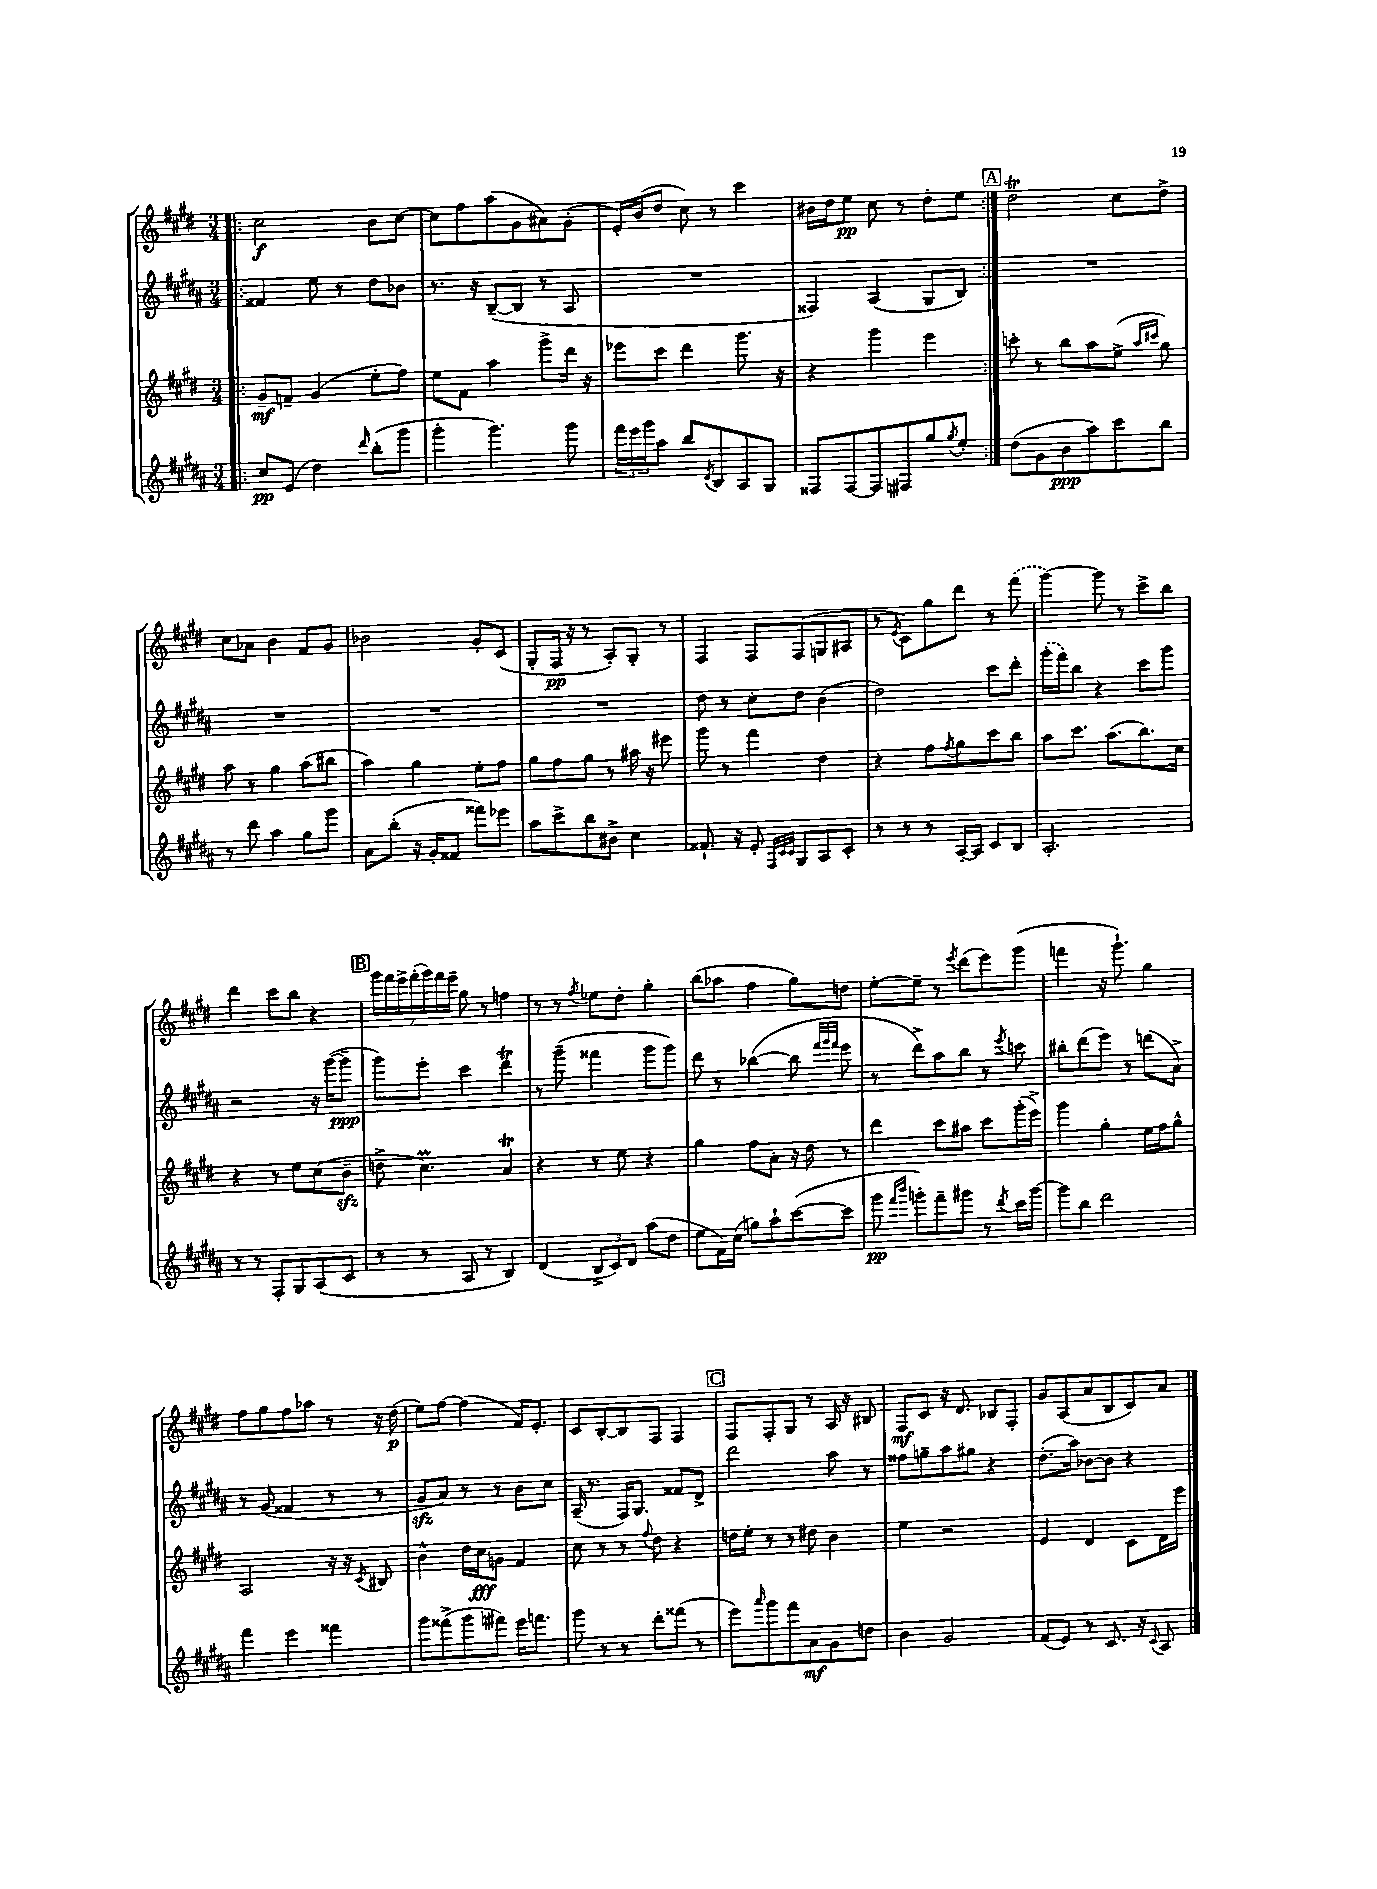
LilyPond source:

<<
\new StaffGroup <<
\new Staff = "s0" {
    \clef treble \key e \major \numericTimeSignature \time 3/4
    \repeat volta 2 { \bar ".|:" cis''2\f b'8 cis''8~ |
    cis''8 fis''8 a''8( gis'8 ais'8) gis'8-.( |
    e'16-.) b'16( dis''8 cis''8) r8 cis'''4 |
    bis'16 dis''16 e''8\pp cis''8 r8 dis''8-. e''8 | }
    \mark \markup { \box "A" } dis''2\trill cis''8 dis''8-> |
    cis''8 aes'8 b'4 fis'8 gis'8 |
    bes'2 gis'8-. cis'8( |
    gis8-. fis16\pp r16 r8 a8-.) gis8-. r8 |
    fis4 fis8 fis8( g8 ais8 |
    r8 \acciaccatura { e'8 } cis'8) gis''8 dis'''8 r8 \once \slurDashed fis'''8( |
    gis'''4~) gis'''8 r8 cis'''8-> b''8 |
    dis'''4 cis'''8 b''8 r4 |
    \mark \markup { \box "B" } \tuplet 7/4 { gis'''16 fis'''16 e'''16-> fis'''16-.( gis'''16) fis'''16 e'''16-- } gis''8 r8 f''4 |
    r8 r8 \acciaccatura { fis''8 } ees''8 dis''8-. gis''4-. |
    b''8( aes''8 fis''4 gis''8) d''8 |
    e''8~-. e''8-- r8 \acciaccatura { e'''8 } dis'''8( e'''8) gis'''8( |
    f'''4 r16 gis'''8.-!) gis''4 |
    fis''8 gis''8 fis''8 aes''8 r8 r16 dis''16\p( |
    e''8) fis''8~ fis''4( fis'16) e'8.-. |
    cis'8 b8~-. b8 fis8 fis4 |
    \mark \markup { \box "C" } fis8 fis8-. gis8 r8 a16 r16 bis8 |
    fis8\mf cis'8 r16 dis'8. bes8 fis8-. |
    gis'8 a8( a'8 b8 cis'8) a'8 \bar "|." |
}
\new Staff = "s1" {
    \clef treble \key b \major \numericTimeSignature \time 3/4
    \repeat volta 2 { \bar ".|:" fisis'4 e''8 r8 dis''8 bes'8 |
    r8. r16 b8~--( b8 r8 ais8 |
    R2. |
    fisis4) ais4( gis8 b8) | }
    \mark \markup { \box "A" } R2. |
    R2. |
    R2. |
    R2. |
    dis''8 r8 cis''8-. dis''8 b'4( |
    dis''2) cis'''8 dis'''8-. |
    \once \slurDashed gis'''16-.( fis'''16) b''8 r4 cis'''8 gis'''8 |
    r2 r16 gis'''16~( gis'''8--\ppp |
    \mark \markup { \box "B" } gis'''8) e'''8-. cis'''4 dis'''4\trill |
    r8 gis'''8--( fisis'''4 gis'''8 gis'''8) |
    dis'''8 r8 bes''4~( bes''8 \grace { fis'''32 gis'''32 fis'''32 } e'''8 |
    r8 dis'''8->) ais''8 b''8 r8 \acciaccatura { e'''8 } c'''8 |
    bis''8-. dis'''8( e'''8) r8 d'''8( ais'8->) |
    r8 gis'8( fisis'4 r8 r8 |
    gis'8\sfz ais'8) r8 r8 b'8 cis''8 |
    ais16--( r8. fis16) gis8. fisis'8 dis'8-> |
    \mark \markup { \box "C" } dis'''2 ais''8 r8 |
    fisis''8 g''8-- ais''8 gis''8 r4 |
    dis''8.-.( ais''16) bes'8~ bes'8 r4 \bar "|." |
}
\new Staff = "s2" {
    \clef treble \key e \major \numericTimeSignature \time 3/4
    \repeat volta 2 { \bar ".|:" gis'8--\mf f'8-- gis'4( e''8-. fis''8) |
    e''8 fis'8 a''4 gis'''8-> dis'''16 r16 |
    ees'''8 cis'''8 dis'''4 gis'''8. r16 |
    r4 gis'''4 e'''4 | }
    \mark \markup { \box "A" } c'''8-. r8 b''8 a''8 e''8->( \grace { a''16 cis'''16 } gis''8) |
    a''8 r8 gis''4 a''8( bis''8 |
    a''4) gis''4 e''8-. fis''8 |
    gis''8 fis''8 gis''8 r8 ais''16 r16 eis'''8 |
    gis'''8 r8 fis'''4 dis''4 |
    r4 fis''8 \acciaccatura { fis''8 } gis''8 cis'''8 b''8 |
    a''8 cis'''8. a''8.( b''8.) cis''16 |
    r4 r8 e''8 cis''8( b'8--\sfz |
    \mark \markup { \box "B" } d''8-> cis''4.\prall) a'4\trill |
    r4 r8 e''8 r4 |
    gis''4 fis''8 a'8-. r16 dis''16 r8 |
    dis'''4 cis'''8 ais''8 cis'''8 gis'''16-.( e'''16->) |
    gis'''4 gis''4-. e''16 fis''16 gis''8-^ |
    a2 r16 r16 \acciaccatura { cis'8 } bis8 |
    b'4-^ dis''16 cis''16\fff g'8 fis'4 |
    cis''8 r8 r8 \appoggiatura { fis''8 } dis''8 r4 |
    \mark \markup { \box "C" } d''16 e''16-. r8 r8 dis''8 b'4 |
    e''4 r2 |
    e'4 dis'4 cis'8 dis'16 e'''16 \bar "|." |
}
\new Staff = "s3" {
    \clef treble \key b \major \numericTimeSignature \time 3/4
    \repeat volta 2 { \bar ".|:" cis''8\pp e'8( dis''4) \grace { dis'''16 } b''8-.( gis'''8 |
    gis'''4-. gis'''4.) gis'''8 |
    \tuplet 3/2 { fis'''16 e'''16 gis'''16 } ais''8 b''8 \acciaccatura { dis'8 } b8 ais8 gis8 |
    fisis8 fisis8~ fisis8 fis8 gis''8 \acciaccatura { gis''8 } e''8-. | }
    \mark \markup { \box "A" } dis''8( gis'8 b'8\ppp ais''8) cis'''8 b''8 |
    r8 dis'''8 ais''4 gis''8 gis'''8 |
    ais'8 b''8-.( r16 gis'16-. fisis'8 fisis'''8) ees'''8 |
    ais''8 cis'''8-> b''8 bis'8-> cis''4 |
    fisis'8.-! r16 e'8-. \grace { fis32 cis'32 cis'32 } gis8 ais8 cis'8-. |
    r8 r8 r8 ais16~-. ais16 cis'8 b8 |
    ais2.-. |
    r8 r8 fis8-. gis8 ais8( cis'8 |
    \mark \markup { \box "B" } r8 r8 ais8 r8 b4) |
    dis'4( \tuplet 3/2 { b8-> cis'8) dis'8 } ais''8( dis''8 |
    e''8 fis'16) cis''16( g''8) ais''8-! cis'''8~( cis'''8 |
    gis'''8\pp \grace { fis'''16 b'''16 } g'''8-.) fis'''8-- gis'''8 r8 \acciaccatura { dis'''8 } cis'''16 gis'''16~ |
    gis'''8 b''8 dis'''2 |
    fis'''4 e'''4 fisis'''4 |
    gis'''8 fisis'''8->( gis'''8 fis'''8) e'''16 f'''8. |
    gis'''8 r8 r8 dis'''8-. fisis'''8( r8 |
    \mark \markup { \box "C" } e'''8) \grace { ais'''16 } gis'''8 fis'''8 ais'8\mf gis'8 d''8 |
    b'4 gis'2 |
    fis'8( e'8) r8 cis'8. r16 \appoggiatura { cis'8 } ais8 \bar "|." |
}
>>
>>
\layout { \context { \Score \remove "Bar_number_engraver" } }
